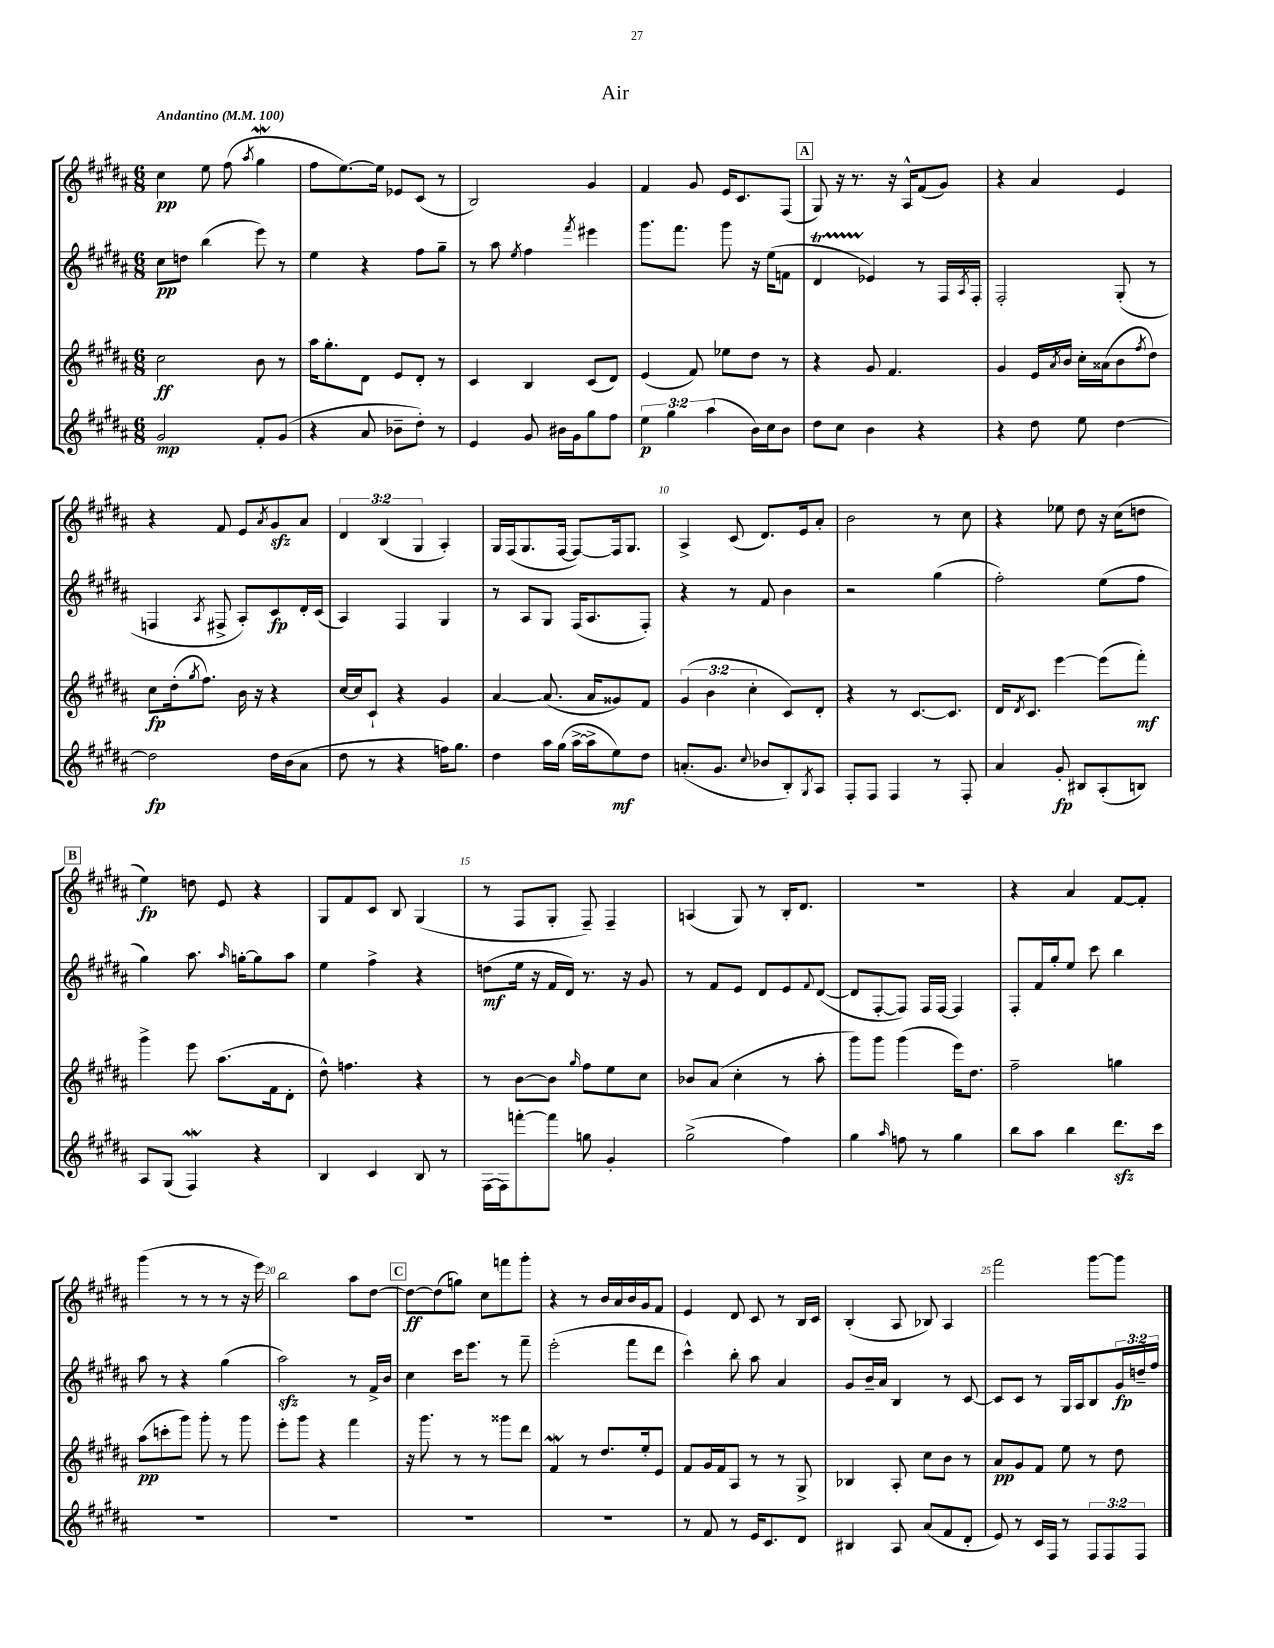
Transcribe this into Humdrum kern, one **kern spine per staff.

**kern	**kern	**kern	**kern
*staff4	*staff3	*staff2	*staff1
*clefG2	*clefG2	*clefG2	*clefG2
*k[f#c#g#d#a#]	*k[f#c#g#d#a#]	*k[f#c#g#d#a#]	*k[f#c#g#d#a#]
*M6/8	*M6/8	*M6/8	*M6/8
*MM100	*MM100	*MM100	*MM100
2g#	2cc#	8cc#	4cc#
.	.	8dd	.
.	.	(4bb	8ee
.	.	.	(8ff#
.	.	.	8qaa#
8f#'	8b	8eee)	4gg#
(8g#	8r	8r	.
=	=	=	=
4r	16aa#	4ee	8ff#
.	8.gg#'	.	.
.	.	.	[8.ee)
8a#	8d#	4r	.
.	.	.	16ee]
8b-~	8e	.	8e-
8dd#')	8d#'	8ff#	(8c#
8r	8r	8gg#~	8r
=	=	=	=
4e	4c#	8r	2B)
.	.	8aa#	.
.	.	8qee	.
8g#	4B	4ff#	.
16b#	.	.	.
16g#	.	.	.
.	.	8qfff#	.
8gg#	(8c#	4eee#	4g#
8ff#	8d#)	.	.
=	=	=	=
6ee	(4e	8.ggg#	4f#
6gg#	.	.	.
.	.	8.fff#	.
.	8f#)	.	8g#
(6aa#	.	.	.
.	8ee-	8ggg#	16e
.	.	.	8.c#
16b)	8dd#	16r	.
16cc#	.	(16ee	.
8b	8r	8f	(8F#
=	=	=	=
8dd#	4r	4d#	8G#)
8cc#	.	.	16r
.	.	.	8.r
4b	8g#	4e-)	.
.	4.f#	.	16r
.	.	.	16A#^^
4r	.	8r	(8f#
.	.	16F#	8g#)
.	.	8qA#	.
.	.	16F#'	.
=	=	=	=
4r	4g#	2F#'	4r
8dd#	16e	.	4a#
.	8qa#	.	.
.	16b	.	.
8ee	16cc#'	.	.
.	(16a##	.	.
[4dd#	8b	(8G#'	4e
.	8qff#	.	.
.	8dd#)	8r	.
=	=	=	=
2dd#]	8cc#	4F	4r
.	(16dd#'	.	.
.	8qgg#	.	.
.	8.ff#)	.	.
.	.	8qA#	.
.	.	8F#^	8f#
.	16b	8A#')	8e
.	16r	.	.
.	.	.	8qa#
16dd#	4r	8c#	8g#
(16b	.	.	.
8a#	.	16d#'	8a#
.	.	(16c#	.
=	=	=	=
8dd#	[16cc#	4A#)	6d#
.	16cc#]	.	.
8r	8c#`	.	.
.	.	.	(6B
4r	4r	4F#	.
.	.	.	6G#
16ff)	4g#	4G#	4A#')
8.gg#	.	.	.
=	=	=	=
4dd#	[4a#	8r	16G#
.	.	.	(16F#
.	.	8A#	8.G#
16aa#	(8.a#]	8G#	.
(16gg#	.	.	[16F#
[16aa#^	.	(16F#	8F#_)
16aa#^]	16a#	8.A#	.
8ee)	8g##)	.	16F#]
.	.	.	8.G#
8dd#	8f#	8F#')	.
=	=	=	=
(8.a'	(6g#	4r	4A#^
.	6b	.	.
8.g#	.	.	.
.	.	8r	(8c#
.	6cc#'	.	.
8qqcc#	.	.	.
8b-	.	8f#	8.d#)
8B')	8c#)	4b	.
.	.	.	16e
8qG#	.	.	.
8A#	8d#'	.	8a#'
=	=	=	=
8F#'	4r	2r	2b
8F#	.	.	.
4F#	8r	.	.
.	[8.c#	.	.
8r	.	(4gg#	8r
.	8.c#]	.	.
8F#'	.	.	8cc#
=	=	=	=
4a#	16d#	2ff#')	4r
.	8qd#	.	.
.	8.c#	.	.
8g#'	[4eee	.	8ee-
8B#	.	.	8dd#
(8A#'	(8eee]	(8ee	16r
.	.	.	(16cc#
8B)	8fff#')	8ff#	8dd
=	=	=	=
8A#	4ggg#^	4gg#)	4ee)
(8G#	.	.	.
4F#)	8eee	8.aa#	8dd
.	(8.aa#	.	8e
.	.	16qqaa#	.
.	.	[16gg'	.
4r	.	8gg]	4r
.	16f#	.	.
.	8d#'	8aa#	.
=	=	=	=
4B	8dd#^^)	4ee	8G#
.	4.ff	.	8f#
4c#	.	4ff#^	8c#
.	.	.	8B
8B	4r	4r	(4G#
8r	.	.	.
=	=	=	=
[16F#	8r	(8dd	8r
16F#]	.	.	.
[8fff'	[8b	16ee	8F#
.	.	16r	.
8fff]	8b]	16f#	8G#'
.	.	16d#)	.
.	16qqgg#	.	.
8gg	8ff#	8.r	8F#~)
4g#'	8ee	.	4F#~
.	.	16r	.
.	8cc#	8g#	.
=	=	=	=
(2gg#^	8b-	8r	(4A
.	(8a#	8f#	.
.	4cc#'	8e	8G#)
.	.	8d#	8r
4ff#)	8r	8e	16B'
.	.	.	8.d#
.	.	8qqf#	.
.	8aa#'	([8d#	.
=	=	=	=
4gg#	8ggg#)	8d#]	2.r
.	8ggg#	[8F#'	.
16qqaa#	.	.	.
8ff	(4ggg#	8F#])	.
8r	.	16F#	.
.	.	[16F#	.
4gg#	16eee)	4F#]	.
.	8.dd#	.	.
=	=	=	=
8bb	2ff#~	8F#'	4r
8aa#	.	16f#	.
.	.	16gg#'	.
4bb	.	8ee	4a#
.	.	8ccc#	.
8.ddd#	4gg	4bb	[8f#
.	.	.	8f#']
16ccc#	.	.	.
=	=	=	=
2.r	(8aa#	8aa#	(4ggg#
.	8ccc'	8r	.
.	8ggg#)	4r	8r
.	8ggg#'	.	8r
.	8r	(4gg#	8r
.	8ggg#	.	16r
.	.	.	16eee)
=	=	=	=
2.r	8eee'	2aa#)	2bb
.	8ggg#	.	.
.	4r	.	.
.	4fff#	8r	8aa#
.	.	16f#^	[8dd#
.	.	16b	.
=	=	=	=
2.r	16r	4cc#	8dd#_
.	8.ggg#	.	.
.	.	.	(8dd#]
.	8r	16ccc#	8gg)
.	.	8.eee	.
.	8r	.	8cc#
.	8ggg##	8r	8fff
.	8ddd#	8fff#~	8ggg#'
=	=	=	=
2.r	4f#	(2eee'	4r
.	8r	.	8r
.	8.dd#	.	16b
.	.	.	16a#
.	.	8fff#	16b
.	16ee'	.	16g#
.	8e	8ddd#	8f#
=	=	=	=
8r	8f#	4ccc#^^)	4e
8f#	16g#	.	.
.	16f#	.	.
8r	8A#	8bb'	8d#
16e	8r	8aa#	8c#
8.c#	.	.	.
.	8r	4a#	8r
8d#	8G#^	.	16B
.	.	.	16c#
=	=	=	=
4B#	4B-	8g#	(4B'
.	.	16b~	.
.	.	16a#	.
8A#	8A#'	4B	8A#
(8a#	8cc#	.	8B-)
8f#	8b	8r	4A#
8d#'	8r	[8c#	.
=	=	=	=
8e)	8a#	8c#]	2fff#
8r	8g#	8c#	.
16c#	8f#	8r	.
16F#	.	.	.
8r	8ee	16G#	.
.	.	16A#	.
12F#	8r	8B	[8ggg#
12F#	.	.	.
.	8dd#	24g#	8ggg#]
12F#	.	24dd~	.
.	.	24ff#	.
==	==	==	==
*-	*-	*-	*-
